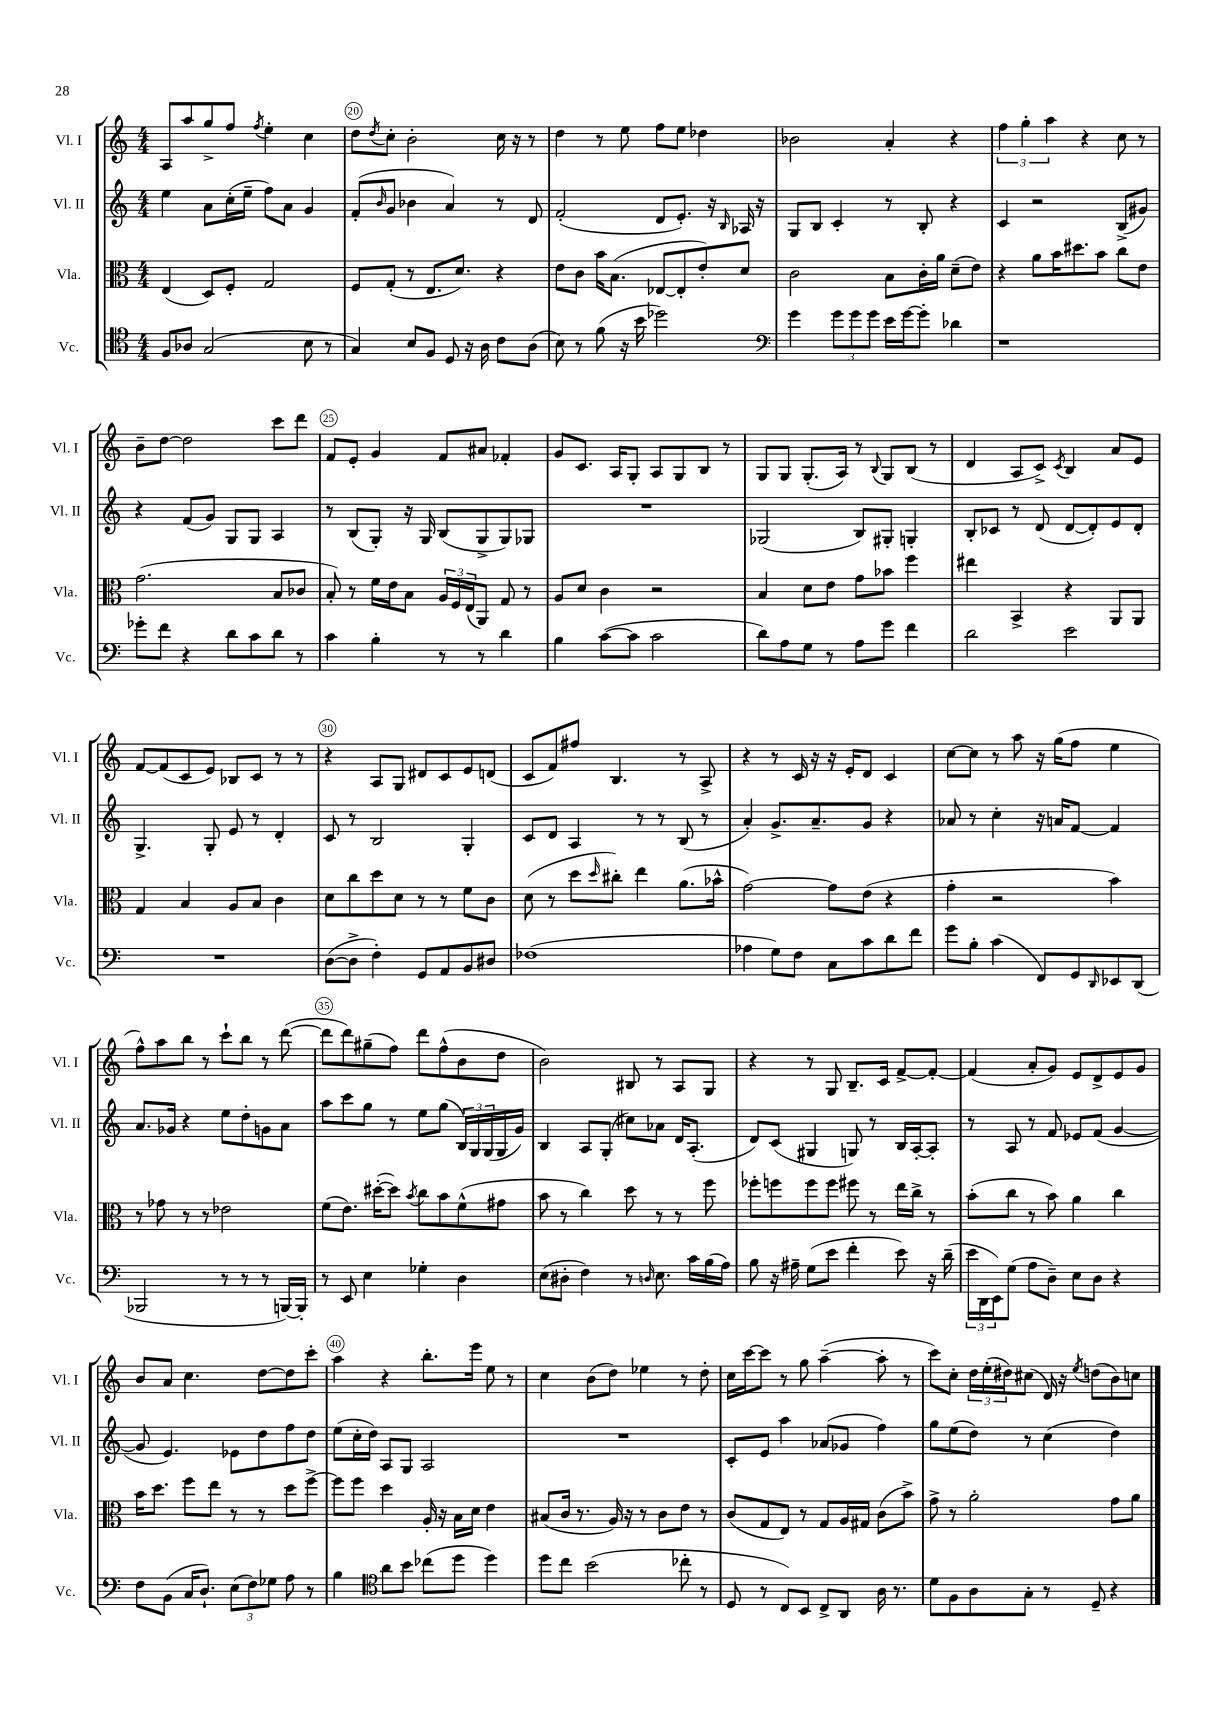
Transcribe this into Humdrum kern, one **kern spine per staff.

**kern	**kern	**kern	**kern
*part4	*part3	*part2	*part1
*staff4	*staff3	*staff2	*staff1
*I"Vc.	*I"Vla.	*I"Vl. II	*I"Vl. I
*I'Vc.	*I'Vla.	*I'Vl. II	*I'Vl. I
*clefC4	*clefC3	*clefG2	*clefG2
*k[]	*k[]	*k[]	*k[]
*M4/4	*M4/4	*M4/4	*M4/4
=19	=19	=19	=19
8F/L	(4E/	4ee\	8A/L
8A-X/J	.	.	8aa/
(2G/	8D/L)	8a\L	8gg^/
.	8F'/J	(16cc'\L	8ff/J
.	.	16ee~\JJ	.
.	.	.	8qff/
.	2G/	8ff\L)	4ee'\
.	.	8a\J	.
8B\	.	4g/	4cc\
8r	.	.	.
=20	=20	=20	=20
4G/)	8F/L	(8f'/L	8dd\L
.	.	16qqb/	8qdd/
.	(8G'/J	8g/J	8cc'\J
8B/L	8r	4b-X\	2b'\
8F/J	8.E/L	.	.
8D/	.	4a/)	.
.	8.d/J)	.	.
16r	.	.	.
16A\	.	.	.
8c\L	4r	8r	16cc\
.	.	.	16r
(8A\J	.	8d/	8r
=21	=21	=21	=21
8B\)	8e\L	(2f'/	4dd\
8r	8c\J	.	.
(8f\	16b\KL	.	8r
.	(8.B\J	.	.
16r	.	.	8ee\
16b\	.	.	.
2dd-X\)	[8E-X/L	8d/L	8ff\L
.	8E-'/]	8.e'/J)	8ee\J
.	8e'/)	.	4dd-X\
.	.	16r	.
.	.	16qqB/	.
.	8d/J	16A-X/	.
.	.	16r	.
=22	=22	=22	=22
*clefF4	*	*	*
4g\	2c\	8G/L	2b-X\
.	.	8B/J	.
12g\L	.	4c'/	.
12g\	.	.	.
12g\J	.	.	.
16e\LL	8B\L	8r	4a'/
[16g\J	.	.	.
8g'\J]	16c'\L	8B'/	.
.	16a\JJ	.	.
4d-X\	(8d~\L	4r	4r
.	8e\J)	.	.
=23	=23	=23	=23
1r	4r	4c/	6ff\
.	.	.	6gg'\
.	8a\L	2r	.
.	.	.	6aa\
.	16b\K	.	.
.	8.dd#X\	.	.
.	.	.	4r
.	8b\J	.	.
.	8cc\L	(8B^/L	8cc\
.	8e\J	8g#X/J)	8r
!!LO:LB:g=z
=24	=24	=24	=24
8g-X'\L	(2.g\	4r	8b~\L
8f\J	.	.	[8dd\J
4r	.	(8f/L	2dd\]
.	.	8g/J)	.
8d\L	.	8G/L	.
8c\	.	8G/J	.
8d\J	8B/L	4A/	8ccc\L
8r	8c-X/J	.	8ddd\J
=25	=25	=25	=25
4c\	8B'/)	8r	8f/L
.	8r	(8B/L	8e'/J
4B'\	16f\LL	8G'/J)	4g/
.	16e\J	.	.
.	8B\J	16r	.
.	.	16G/	.
8r	24A/LL	(8B/L	8f/L
.	24F/	.	.
.	(24E/J	.	.
8r	8AA/J)	8G^/	8a#X/J
4d\	8G/	8G/)	4f-X'/
.	8r	8G-X/J	.
=26	=26	=26	=26
4B\	8A/L	1r	8g/L
.	8d/J	.	8.c/J
([8c\L	4c\	.	.
.	.	.	16A/KL
8c\J]	.	.	8G'/J
2c\	2r	.	8A/L
.	.	.	8G/
.	.	.	8B/J
.	.	.	8r
=27	=27	=27	=27
8d\L)	4B/	(2G-X/	8G/L
8A\	.	.	8G/J
8G\J	8d\L	.	(8.G'/L
8r	8e\J	.	.
.	.	.	16A/Jk)
8A\L	8g\L	8B/L)	8r
.	.	.	8qqB/
8g\J	8b-X\J	8G#X'/J	8G/L
4f\	4ff\	4Gn'/	(8B/J
.	.	.	8r
=28	=28	=28	=28
2d\	4ee#X\	8B'/L	4d/
.	.	8c-X/J	.
.	4BB^/	8r	8A/L
.	.	(8d/	8c^/J)
.	.	.	8qc/
2e\	4r	[8d/L	4B/
.	.	8d'/])	.
.	8AA/L	8e/	8a/L
.	8AA/J	8d'/J	8e/J
!!LO:LB:g=z
=29	=29	=29	=29
1r	4G/	4.G^/	[8f/L
.	.	.	(8f/]
.	4B/	.	8c/
.	.	8G'/	8e/J)
.	8A/L	8e/	8B-X/L
.	8B/J	8r	8c/J
.	4c\	4d'/	8r
.	.	.	8r
=30	=30	=30	=30
([8D\L	8d\L	8c/	4r
8D^\J]	8cc\	8r	.
4F'\)	8dd\	2B/	8A/L
.	8d\J	.	8G/J
8GG/L	8r	.	8d#X/L
8AA/	8r	.	8c/
8BB/	8f\L	4G'/	8e/
8D#X/J	8c\J	.	(8dn/J
=31	=31	=31	=31
(1F-X	(8d\	8c/L	8c/L
.	8r	8d/J	8f/)
.	8dd\L	4A/	8ff#X/J
.	16qqdd/	.	.
.	8cc#X'\J)	.	4.B/
.	4ee\	8r	.
.	.	8r	.
.	(8.a\L	(8B/	8r
.	.	8r	8A^/
.	16b-X^^\Jk	.	.
=32	=32	=32	=32
4A-X\	[2g\)	4a'/)	4r
8G\L)	.	8.g^/L	8r
8F\J	.	.	16c/
.	.	8.a~/	16r
8C\L	8g\L]	.	16r
.	.	.	16e'/KL
8c\	(8e\J	8g/J	8d/J
8d\	4r	4r	4c/
8f\J	.	.	.
=33	=33	=33	=33
8g\L	4g'\	8a-X/	[8cc\L
8B'\J	.	8r	8cc\J]
(4c\	2r	4cc'\	8r
.	.	.	8aa\
8FF/L)	.	16r	16r
.	.	16an/KL	(16gg\KL
8GG/	.	[8f/J	8ff\J
16qqDD/	.	.	.
8EE-X/	4b\)	4f/]	4ee\
(8DD/J	.	.	.
!!LO:LB:g=z
=34	=34	=34	=34
2BBB-X/	8r	8.a/L	8ff^^\L)
.	8g-X\	.	8aa\
.	.	16g-X/Jk	.
.	8r	4r	8bb\J
.	8r	.	8r
8r	2e-X\	8ee\L	8ccc`\L
8r	.	8dd'\	8bb\J
8r	.	8gn\	8r
[16BBBn/LL)	.	8a\J	([8ddd\
16BBB'/JJ]	.	.	.
=35	=35	=35	=35
8r	(8f\L	8aa\L	8ddd\L]
8EE/	8.e\J)	8ccc\	8ddd\)
4E\	.	8gg\J	(8gg#X~\
.	([16dd#X'\KL	.	.
.	8dd#\J])	8r	8ff\J)
.	8qb/	.	.
4G-X'\	8cc\L	8ee\L	8ddd\L
.	8b\	(8gg\J	(8ff^^\
4D\	(8f^^\	24B/LL)	8b\
.	.	24G/	.
.	.	(24G/	.
.	8g#X\J	16G/	8dd\J
.	.	16g/JJ)	.
=36	=36	=36	=36
(8E\L	8b\	4B/	2b\)
8D#X'\J	8r	.	.
4F\)	4cc\)	8A/L	.
.	.	(8G'/J	.
8r	8dd\	8cc#X\L)	8B#X/
16qqDn/	.	.	.
8.E\	8r	8a-X\J	8r
.	8r	16d/KL	8A/L
16c\LL	.	(8.A'/J	.
(16B\	8ff\	.	8G/J
16A\JJ)	.	.	.
=37	=37	=37	=37
8B\	8ff-X'\L	8d/L)	4r
16r	8ffn\	(8c/J	.
16A#X~\	.	.	.
(8G\L	8ff\	4G#X/	8r
8e\J	8ff\J	.	8G/
4f'\	8ff#X\	8Gn/)	8.B~/L
.	8r	8r	.
.	.	.	16c/Jk
8e\)	16ee\LL	16B/LL	[8f^/L
.	16cc^\JJ	[16A'/J	.
16r	8r	8A'/J]	8f'/J_
(16d~\	.	.	.
=38	=38	=38	=38
24e\LL	(8b'\L	8r	(4f/]
24DD\	.	.	.
24EE\J)	.	.	.
(8G\J	8cc\J	8A/	.
8A\L	8r	8r	8a'/L
8D~\J)	8b\)	8f/	8g/J)
8E\L	4a\	8e-X/L	8e/L
8D\J	.	(8f/J	8d^/
4r	4cc\	[4g/	8e/
.	.	.	8g/J
!!LO:LB:g=z
=39	=39	=39	=39
8F\L	16b\KL	8g/]	8b/L
.	8.dd\J	.	.
(8BB\J	.	4.e/)	8a/J
16C/KL	8ff\L	.	4.cc\
8.D`/J)	.	.	.
.	8ee\J	.	.
(12E\L	8r	8e-X\L	.
12F\)	.	.	.
.	8r	8dd\	[8dd\L
12G-X\J	.	.	.
8A\	8dd\L	8ff\	8dd\]
8r	[8ff^\J	8dd\J	8ccc'\J
=40	=40	=40	=40
4B\	8ff\L]	(8ee\L	4aa\
.	8ff\J	16cc'\L	.
.	.	16dd\JJ)	.
*clefC4	*	*	*
8a\L	4dd\	8A/L	4r
8b\J	.	8G/J	.
(8cc-X\L	16A'/	2A/	8.bb'\L
.	16r	.	.
8dd\J	16B\LL	.	.
.	16d\JJ	.	16eee\Jk
4dd\)	4e\	.	8ee\
.	.	.	8r
=41	=41	=41	=41
8dd\L	(8B#X/L	1r	4cc\
8cc\J	16c/Jk	.	.
.	8.r	.	.
(2b\	.	.	(8b\L
.	16A/)	.	8dd\J)
.	16r	.	.
.	8r	.	4ee-X\
.	8c\L	.	.
8cc-X'\	8e\J	.	8r
8r	8r	.	8dd'\
=42	=42	=42	=42
8D/	(8c/L	8c'/L	16cc\LL
.	.	.	[16ccc\J
8r	8G/	8e/J	8ccc\J]
8C/L)	8E/J)	4aa\	8r
8BB/J	8r	.	8gg\
8C^/L	8G/L	(8a-X/L	([4aa~\
8AA/J	16A/L	8g-X/J	.
.	16G#X/JJ	.	.
16A\	(8c\L	4ff\)	8aa'\]
8.r	.	.	.
.	8b^\J)	.	8r
=43	=43	=43	=43
8d\L	8g^\	8gg\L	8ccc\L)
8F\	8r	(8ee\	8cc'\J
8A\	2a'\	8dd\J)	24dd\LL
.	.	.	(24ee'\
.	.	.	24dd#X\J)
8G'\J	.	8r	(8cc#X\J
8r	.	(4cc\	16d/)
.	.	.	16r
.	.	.	8qee/
8D~/	.	.	(8ddn\L
4r	8g\L	4dd\)	8b\)
.	8a\J	.	8ccn\J
==	==	==	==
*-	*-	*-	*-
